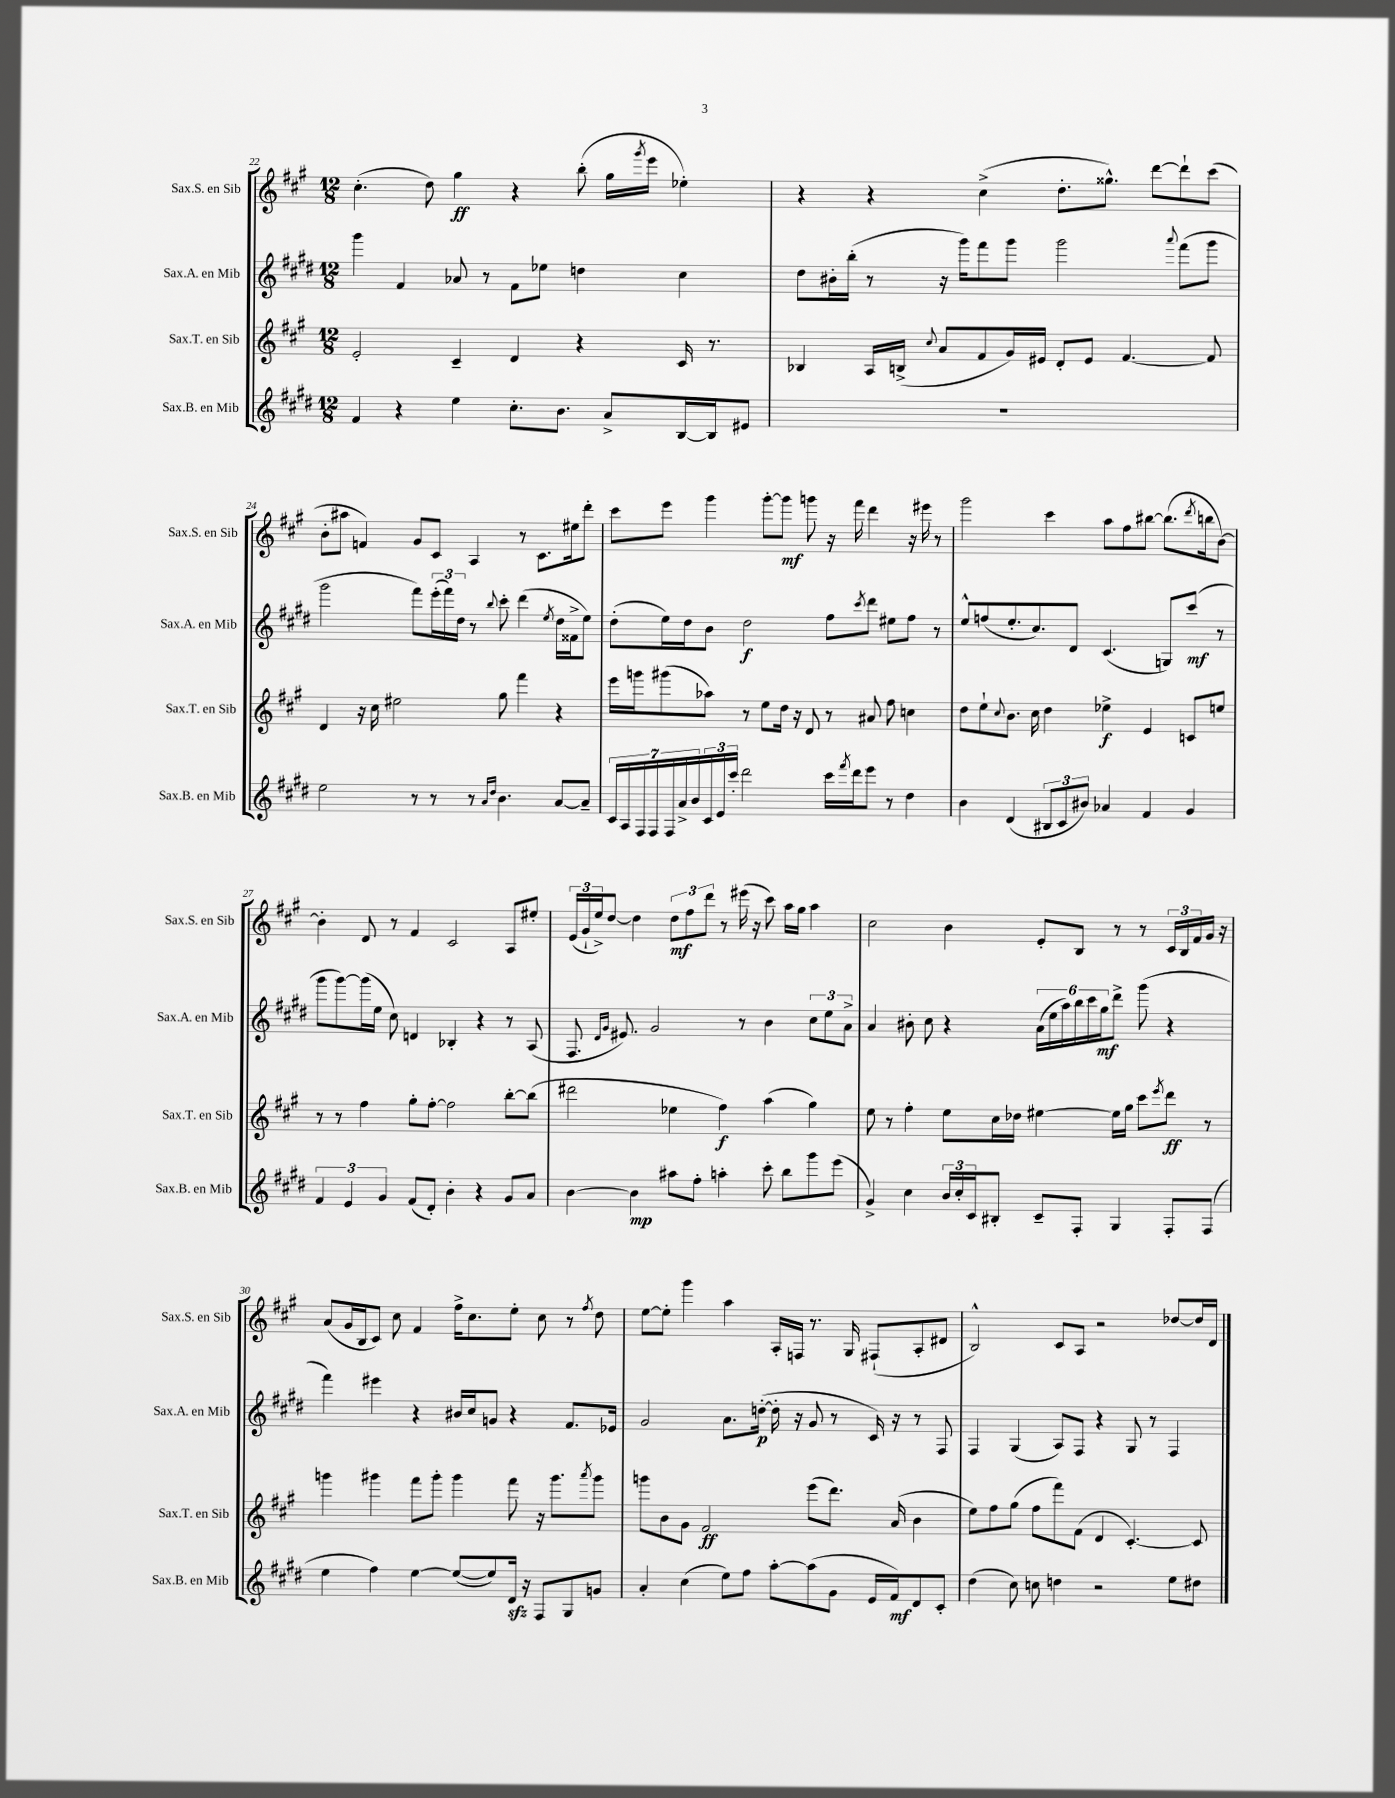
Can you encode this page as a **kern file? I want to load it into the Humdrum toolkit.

**kern	**kern	**kern	**kern
*staff4	*staff3	*staff2	*staff1
*clefG2	*clefG2	*clefG2	*clefG2
*k[f#c#g#d#]	*k[f#c#g#]	*k[f#c#g#d#]	*k[f#c#g#]
*M12/8	*M12/8	*M12/8	*M12/8
4f#	2e'	4ggg#	(4.cc#'
4r	.	4f#	.
.	.	.	8dd)
4ee	4c#~	8a-	4gg#
.	.	8r	.
8.cc#'	4d	8f#	4r
.	.	8ee-	.
8.b	.	.	.
.	4r	4dd	(8bb'
8a^	.	.	16gg#
.	.	.	8qggg#
.	.	.	16eee
[16B	16c#	4cc#	4ee-')
16B]	8.r	.	.
8e#	.	.	.
=	=	=	=
1.r	4B-	8dd#	4r
.	.	16b#'	.
.	.	(16bb'	.
.	16A	8r	4r
.	(16B^	.	.
.	8qqcc#	.	.
.	8a	16r	.
.	.	16ggg#)	.
.	8f#	8fff#	(4cc#^
.	16g#)	8ggg#	.
.	16e#	.	.
.	8d'	2ggg#	8.dd'
.	8e#	.	.
.	.	.	8.gg##^^)
.	[4.f#	.	.
.	.	.	[8ddd
.	.	8qqaaa	.
.	.	(8fff#	8ddd`]
.	8f#]	8ggg#	(8ccc#
=	=	=	=
2ee	4d	2ggg#	8b'
.	.	.	8aa#
.	16r	.	4f)
.	16cc#	.	.
.	2ee#	.	.
8r	.	8fff#)	8g#
8r	.	(24eee'	8c#
.	.	24fff#)	.
.	.	24dd#	.
8r	.	8r	4A
16qqa	.	.	.
16qqdd#	.	8qqbb	.
4.b	8gg#	8ccc#'	.
.	4fff#	(4ddd#	8r
.	.	.	8.c#
.	.	8qee	.
[8a	4r	16dd#	.
.	.	16f##^	16ee#
8a~]	.	8ee)	8ddd'
=	=	=	=
28c#	16eee	(8dd#'	8ccc#
28A	.	.	.
.	16ggg	.	.
28F#	.	.	.
28F#	.	.	.
.	(8ggg#	16ee)	8eee
28F#	.	.	.
28a^	.	.	.
.	.	16dd#	.
28b	.	.	.
24c#	8aa-)	8b	4ggg#
24e	.	.	.
24ccc#'	.	.	.
2ddd#	8r	2dd#	.
.	8ee	.	[8ggg#'
.	16dd	.	8ggg#]
.	16r	.	.
.	8d	.	8ggg
16ccc#	8r	8ff#	16r
8qfff#	.	.	.
16ddd#	.	.	16fff#
.	.	8qccc#	.
8eee	8a#	8ddd#	4ddd
8r	8ff#	8ee#	.
4dd#	4cc	8ff#	16r
.	.	.	16eee#
.	.	8r	8r
=	=	=	=
4b	8dd	8ee^^	2ggg#
.	8ee`	(8ff	.
.	8qqcc#	.	.
(4d#	8.b	8.ee'	.
.	16cc#	8.cc#)	.
12B#	4dd	.	4ccc#
12c#	.	.	.
.	.	8d#	.
12b#)	.	.	.
4a-	4ee-^	(4.c#	8aa
.	.	.	8ff#
4f#	4e	.	[8bb#
.	.	8G)	(8.bb#]
4g#	8c	(8ccc#	.
.	.	.	8qddd
.	.	.	16bb
.	8ee	8r	[8b)
=	=	=	=
6f#	8r	8ggg#	4b']
.	8r	[8ggg#)	.
6e	.	.	.
.	4ff#	(16ggg#]	8d
.	.	16ee	.
6g#	.	.	.
.	.	8cc#)	8r
(8f#	8gg#'	4d	4f#
8d#')	[8ff#'	.	.
4b'	2ff#]	4B-'	2c#
4r	.	4r	.
8g#	[8bb'	8r	8A
8a	(8bb]	(8A	8ee#'
=	=	=	=
[4b	2ddd#	8.F#	(24e
.	.	.	24g#`
.	.	.	24ee^)
.	.	.	[8dd
.	.	16qqd#	.
.	.	16qqg#	.
.	.	8.e#)	.
4b]	.	.	4dd]
.	.	2g#	.
8aa#	4ee-	.	12dd
.	.	.	12ff#
8ff#'	.	.	.
.	.	.	12ddd
4aa'	4ff#)	.	8r
.	.	8r	(16eee#
.	.	.	16r
8ccc#'	(4aa	4b	8ccc#)
8bb	.	.	16aa
.	.	.	16gg#
8ggg#	4gg#)	12cc#	4aa
.	.	12ee	.
(8eee	.	.	.
.	.	12a^	.
=	=	=	=
4g#^)	8ee	4a	2cc#
.	8r	.	.
4cc#	4ff#'	8b#'	.
.	.	8cc#	.
24b	8ee	4r	4b
24cc#'	.	.	.
24c#	.	.	.
8B#'	16cc#	.	.
.	16dd-	.	.
8c#~	[4ee#	(24a	8e'
.	.	24ee	.
.	.	24aa)	.
8F#'	.	24bb	8B
.	.	24ccc#	.
.	.	24gg#	.
4G#	16ee#]	8ddd#^	8r
.	16gg#	.	.
.	8ccc#	(8ggg#	8r
.	8qeee	.	.
8F#'	8ddd	4r	24c#
.	.	.	24B
.	.	.	24f#
(8F#	8r	.	16g#
.	.	.	16r
=	=	=	=
4ee	4ggg	4fff#)	(8a
.	.	.	16g#
.	.	.	16B
4ff#)	4ggg#	4eee#	8c#)
.	.	.	8cc#
[4ee	8fff#	4r	4f#
.	8ggg#'	.	.
(8ee_	4ggg#	16b#	16ff#^
.	.	16cc#	8.cc#
8ee])	.	8g	.
16d#	8fff#	4r	8ee'
16r	.	.	.
8F#	16r	.	8cc#
.	8.ggg#	.	.
8G#	.	8.f#	8r
.	8qaaa	.	8qff#
8g	8ggg#	.	8dd
.	.	16e-	.
=	=	=	=
4a'	8ggg	2g#	[8ee
.	8b	.	8ee']
(4cc#	8g#	.	4ggg#
.	2f#	.	.
8ee)	.	8.a	4aa
8ff#	.	.	.
.	.	([16dd'	.
[8aa'	.	16dd']	16A'
.	.	16r	16F
(8aa]	(8eee	8g#	8.r
8g#	8.ddd)	8r	.
.	.	.	16G#
16e	.	16c#)	(8F#`
16f#)	(16a	16r	.
8d#	4b	8r	8A'
8c#'	.	8F#	8d#
=	=	=	=
(4dd#	8ee)	4F#	2B^^)
.	8ff#	.	.
8cc#)	(8gg#	(4G#	.
8cc	8ff#	.	.
4dd	8fff#)	8A)	8c#
.	(8f#	8F#	8A
2r	4d	4r	2r
.	[4.c#')	8G#	.
.	.	8r	.
8ee	.	4F#	[8dd-
8dd#	8c#]	.	16dd-]
.	.	.	16d
==	==	==	==
*-	*-	*-	*-
